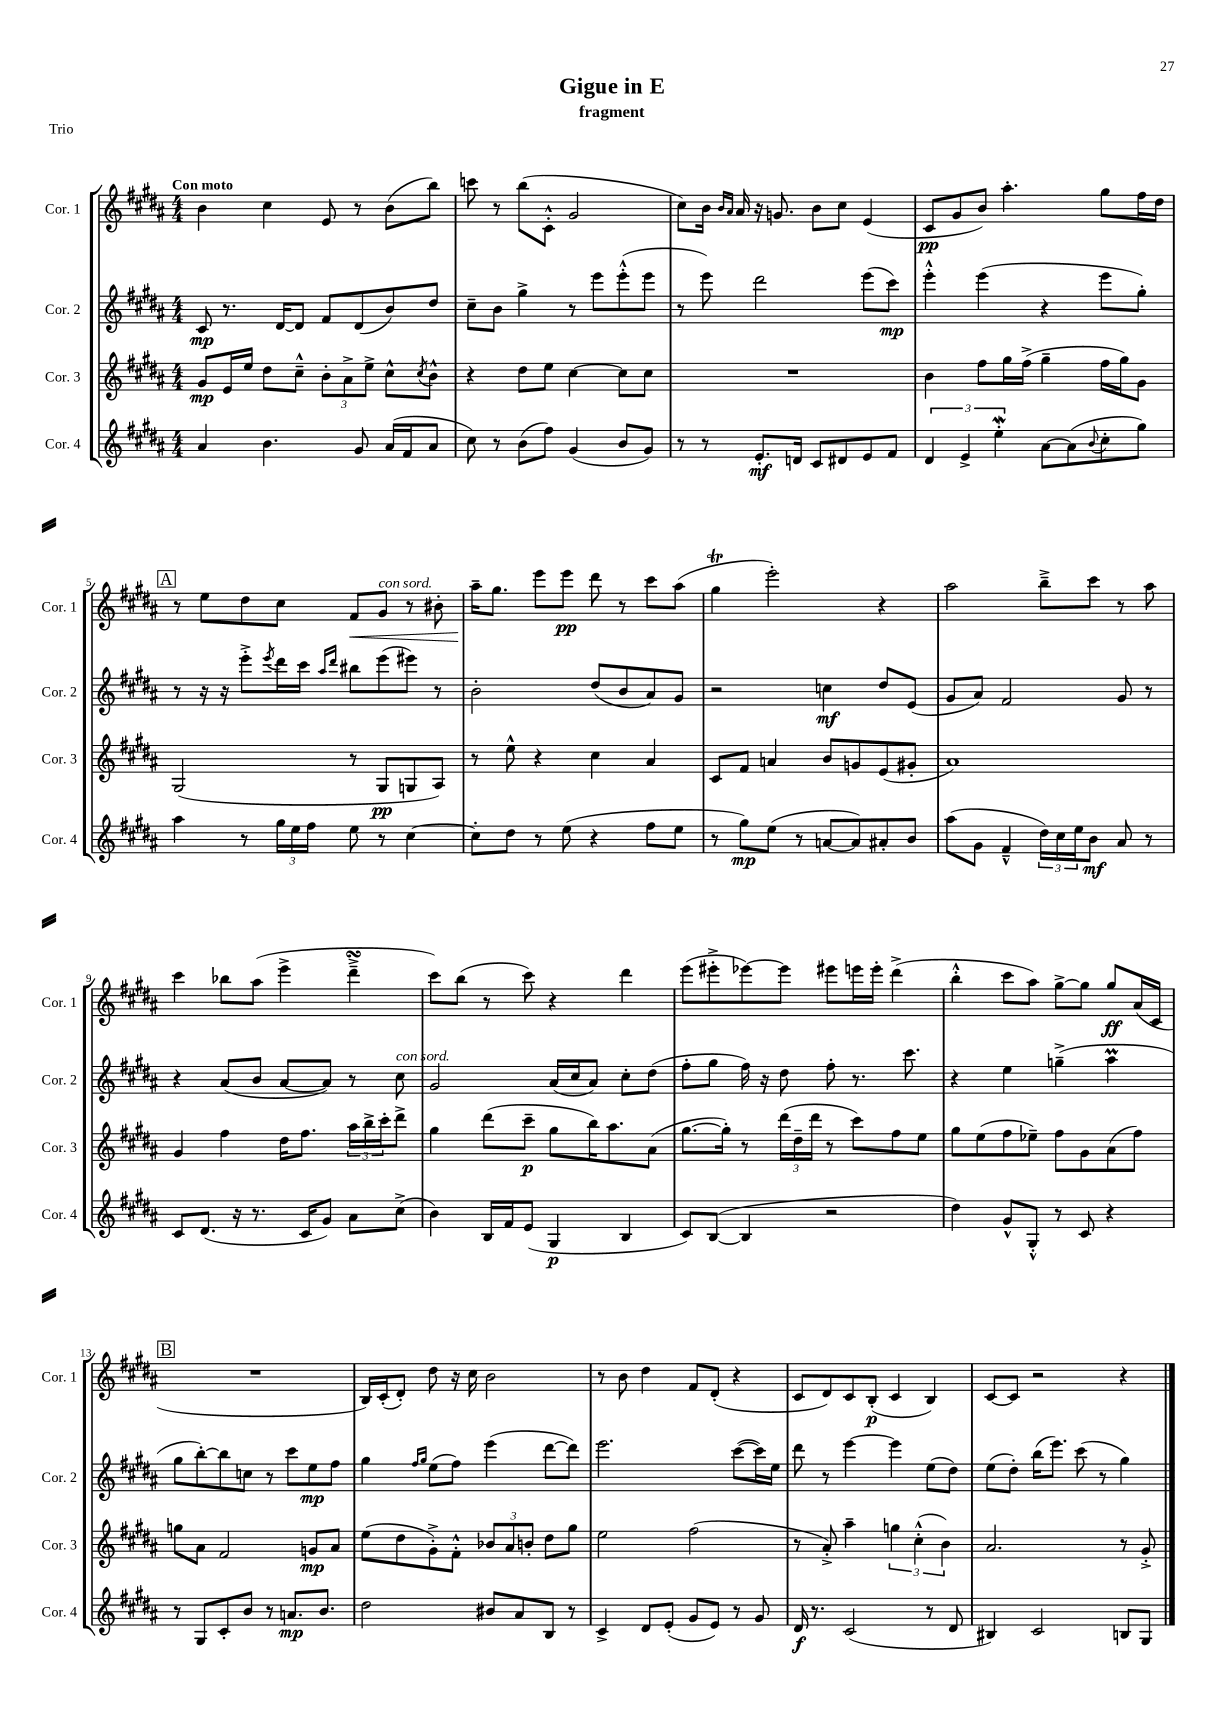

**kern	**dynam	**kern	**dynam	**kern	**dynam	**kern	**dynam
*part4	*part4	*part3	*part3	*part2	*part2	*part1	*part1
*staff4	*staff4	*staff3	*staff3	*staff2	*staff2	*staff1	*staff1
*I"Cor. 4	*	*I"Cor. 3	*	*I"Cor. 2	*	*I"Cor. 1	*
*I'Cor. 4	*	*I'Cor. 3	*	*I'Cor. 2	*	*I'Cor. 1	*
*clefG2	*	*clefG2	*	*clefG2	*	*clefG2	*
*k[f#c#g#d#a#]	*	*k[f#c#g#d#a#]	*	*k[f#c#g#d#a#]	*	*k[f#c#g#d#a#]	*
*M4/4	*	*M4/4	*	*M4/4	*	*M4/4	*
=1	=1	=1	=1	=1	=1	=1	=1
!	!	!	!	!	!	!LO:TX:a:B:t=Con moto	!
4a#/	.	8g#/L	mp	8c#/	mp	4b\	.
.	.	16e/L	.	8.r	.	.	.
.	.	16ee/JJ	.	.	.	.	.
4.b\	.	8dd#\L	.	.	.	4cc#\	.
.	.	.	.	[16d#/KL	.	.	.
.	.	8cc#~^^\J	.	8d#/J]	.	.	.
.	.	12b'\L	.	8f#/L	.	8e/	.
.	.	12a#^\	.	.	.	.	.
8g#/	.	.	.	(8d#/	.	8r	.
.	.	12ee^\J	.	.	.	.	.
(16a#/LL	.	8cc#^^\L	.	8b/)	.	(8b\L	.
16f#/J	.	.	.	.	.	.	.
.	.	8qcc#/	.	.	.	.	.
8a#/J	.	8b^^\J	.	8dd#/J	.	8bb\J)	.
=2	=2	=2	=2	=2	=2	=2	=2
8cc#\)	.	4r	.	8cc#~\L	.	8cccn\	.
8r	.	.	.	8b\J	.	8r	.
(8b\L	.	8dd#\L	.	4gg#^\	.	(8bb\L	.
8ff#\J)	.	8ee\J	.	.	.	8c#'^^\J	.
(4g#/	.	[4cc#\	.	8r	.	2g#/	.
.	.	.	.	8eee\L	.	.	.
8b/L	.	8cc#\L]	.	(8eee'^^\	.	.	.
8g#/J)	.	8cc#\J	.	8eee\J	.	.	.
=3	=3	=3	=3	=3	=3	=3	=3
8r	.	1r	.	8r	.	8cc#\L)	.
8r	.	.	.	8eee\)	.	16b\Jk	.
.	.	.	.	.	.	16qqb/LL	.
.	.	.	.	.	.	16qqa#/JJ	.
.	.	.	.	.	.	16a#/	.
8.e'/L	mf	.	.	2ddd#\	.	16r	.
.	.	.	.	.	.	8.gn/	.
16dn/Jk	.	.	.	.	.	.	.
8c#/L	.	.	.	.	.	8b\L	.
8d#X/	.	.	.	.	.	8cc#\J	.
8e/	.	.	.	(8eee\L	.	(4e/	.
8f#/J	.	.	.	8ccc#\J)	mp	.	.
=4	=4	=4	=4	=4	=4	=4	=4
6d#/	.	4b\	.	4eee'^^\	.	8c#/L	pp
.	.	.	.	.	.	8g#/	.
6e^/	.	.	.	.	.	.	.
.	.	8ff#\L	.	(4eee\	.	8b/J)	.
6eew'\	.	.	.	.	.	.	.
.	.	16gg#\L	.	.	.	4.aa#'\	.
.	.	(16ff#^\JJ	.	.	.	.	.
[8a#\L	.	4gg#~\	.	4r	.	.	.
(8a#\]	.	.	.	.	.	.	.
8qqb/	.	.	.	.	.	.	.
8cc#'\	.	16ff#\LL	.	8eee\L	.	8gg#\L	.
.	.	16gg#\J)	.	.	.	.	.
8gg#\J)	.	8g#\J	.	8gg#'\J)	.	16ff#\L	.
.	.	.	.	.	.	16dd#\JJ	.
!!LO:LB:g=z
!!LO:REH:place=s1:t=A
=5	=5	=5	=5	=5	=5	=5	=5
4aa#\	.	(2G#/	.	8r	.	8r	.
.	.	.	.	16r	.	8ee\L	.
.	.	.	.	16r	.	.	.
8r	.	.	.	8eee'^\L	.	8dd#\	.
.	.	.	.	8qeee/	.	.	.
24gg#\LL	.	.	.	16ddd#\L	.	8cc#\J	.
24ee\	.	.	.	.	.	.	.
.	.	.	.	16ccc#\JJ	.	.	.
24ff#\JJ	.	.	.	.	.	.	.
.	.	.	.	16qqaa#/LL	.	.	.
.	.	.	.	16qqddd#/JJ	.	.	.
!	!	!	!	!	!	!	!LO:HP:b
8ee\	.	8r	.	8bb#X\L	.	8f#/L	<
!	!	!	!	!	!	!LO:TX:a:i:t=con sord.	!
8r	.	8G#/L	pp	(8eee\	.	8g#/J	.
[4cc#\	.	8Gn/	.	8eee#X\J)	.	8r	.
.	.	8A#/J)	.	8r	.	8b#X'\	.
=6	=6	=6	=6	=6	=6	=6	=6
8cc#'\L]	.	8r	.	2b'\	.	16aa#~\KL	.
.	.	.	.	.	.	8.gg#\J	[
8dd#\J	.	8ee^^\	.	.	.	.	.
8r	.	4r	.	.	.	8eee\L	.
(8ee\	.	.	.	.	.	8eee\J	pp
4r	.	4cc#\	.	(8dd#/L	.	8ddd#\	.
.	.	.	.	8b/	.	8r	.
8ff#\L	.	4a#/	.	8a#/)	.	8ccc#\L	.
8ee\J	.	.	.	8g#/J	.	(8aa#\J	.
=7	=7	=7	=7	=7	=7	=7	=7
8r	.	8c#/L	.	2r	.	4gg#T\	.
8gg#\L)	mp	8f#/J	.	.	.	.	.
(8ee\J	.	4an/	.	.	.	2eee'\)	.
8r	.	.	.	.	.	.	.
[8an/L	.	8b/L	.	4ccn\	mf	.	.
8a/])	.	8gn/	.	.	.	.	.
8a#X'/	.	(8e/	.	8dd#/L	.	4r	.
8b/J	.	8g#X'/J	.	(8e/J	.	.	.
=8	=8	=8	=8	=8	=8	=8	=8
(8aa#\L	.	1a#)	.	8g#/L	.	2aa#\	.
8g#\J	.	.	.	8a#/J)	.	.	.
4f#~^^/	.	.	.	2f#/	.	.	.
24dd#\LL)	.	.	.	.	.	8bb~^\L	.
24cc#\	.	.	.	.	.	.	.
24ee\J	.	.	.	.	.	.	.
8b\J	mf	.	.	.	.	8ccc#\J	.
8a#/	.	.	.	8g#/	.	8r	.
8r	.	.	.	8r	.	8aa#\	.
!!LO:LB:g=z
=9	=9	=9	=9	=9	=9	=9	=9
8c#/L	.	4g#/	.	4r	.	4ccc#\	.
(8.d#/J	.	.	.	.	.	.	.
.	.	4ff#\	.	(8a#/L	.	8bb-X\L	.
16r	.	.	.	.	.	.	.
8.r	.	.	.	8b/J	.	(8aa#\J	.
.	.	16dd#\KL	.	[8a#/L	.	4eee^\	.
16c#/KL	.	8.ff#\J	.	.	.	.	.
8g#/J)	.	.	.	8a#/J])	.	.	.
8a#\L	.	24aa#\LL	.	8r	.	4ddd#sSsS~^\	.
.	.	24bb^\	.	.	.	.	.
.	.	24ccc#'\J	.	.	.	.	.
!	!	!	!	!LO:TX:a:i:t=con sord.	!	!	!
(8cc#^\J	.	8ddd#^\J	.	8cc#\	.	.	.
=10	=10	=10	=10	=10	=10	=10	=10
4b\)	.	4gg#\	.	2g#/	.	8ccc#\L)	.
.	.	.	.	.	.	(8bb\J	.
16B/LL	.	(8ddd#\L	.	.	.	8r	.
16f#/J	.	.	.	.	.	.	.
(8e/J	.	8ccc#~\J	p	.	.	8ccc#\)	.
4G#/	p	8gg#\L	.	(16a#/LL	.	4r	.
.	.	.	.	16cc#/J	.	.	.
.	.	16bb\K)	.	8a#/J)	.	.	.
.	.	8.aa#\	.	.	.	.	.
4B/	.	.	.	8cc#'\L	.	4ddd#\	.
.	.	(8a#\J	.	(8dd#\J	.	.	.
=11	=11	=11	=11	=11	=11	=11	=11
8c#/L)	.	[8.gg#\L	.	8ff#'\L	.	(8eee\L	.
([8B/J	.	.	.	8gg#\J	.	8eee#X'^\	.
.	.	16gg#'\Jk])	.	.	.	.	.
4B/]	.	8r	.	16ff#\)	.	[8eee-X\)	.
.	.	.	.	16r	.	.	.
.	.	(24ddd#\LL	.	8dd#\	.	8eee-\J]	.
.	.	24dd#~\	.	.	.	.	.
.	.	24ddd#\JJ	.	.	.	.	.
2r	.	8r	.	8ff#'\	.	8eee#X\L	.
.	.	8ccc#\L)	.	8.r	.	16eeen\L	.
.	.	.	.	.	.	16eee'\JJ	.
.	.	8ff#\	.	.	.	(4ddd#^\	.
.	.	.	.	8.ccc#\	.	.	.
.	.	8ee\J	.	.	.	.	.
=12	=12	=12	=12	=12	=12	=12	=12
4dd#\)	.	8gg#\L	.	4r	.	4bb'^^\	.
.	.	(8ee\	.	.	.	.	.
8g#^^/L	.	8ff#\	.	4ee\	.	8ccc#\L	.
8G#'^^/J	.	8ee-X~\J)	.	.	.	8aa#\J)	.
8r	.	8ff#\L	.	(4ggn~^\	.	[8gg#^\L	.
8c#/	.	8g#\	.	.	.	8gg#\J]	.
4r	.	(8a#\	.	4aa#m\	.	8gg#/L	ff
.	.	8ff#\J)	.	.	.	(16a#/L	.
.	.	.	.	.	.	16c#/JJ	.
!!LO:LB:g=z
!!LO:REH:place=s1:t=B
=13	=13	=13	=13	=13	=13	=13	=13
8r	.	8ggn\L	.	8gg#\L	.	1r	.
8G#/L	.	8a#\J	.	[8bb'\)	.	.	.
8c#'/	.	2f#/	.	8bb\]	.	.	.
8b/J	.	.	.	8ccn\J	.	.	.
8r	.	.	.	8r	.	.	.
8.an/L	mp	.	.	8ccc#\L	.	.	.
.	.	8gn/L	mp	8ee\	mp	.	.
8.b/J	.	.	.	.	.	.	.
.	.	8a#/J	.	8ff#\J	.	.	.
=14	=14	=14	=14	=14	=14	=14	=14
2dd#\	.	(8ee\L	.	4gg#\	.	16B/LL)	.
.	.	.	.	.	.	(16c#'/J	.
.	.	8dd#\	.	.	.	8d#'/J)	.
.	.	.	.	16qqff#/LL	.	.	.
.	.	.	.	16qqgg#/JJ	.	.	.
.	.	8g#'^\)	.	(8ee\L	.	8dd#\	.
.	.	8f#'^^\J	.	8ff#\J)	.	16r	.
.	.	.	.	.	.	16cc#\	.
8b#X/L	.	12b-X/L	.	(4eee\	.	2b\	.
.	.	12a#/	.	.	.	.	.
8a#/	.	.	.	.	.	.	.
.	.	12bn'/J	.	.	.	.	.
8B/J	.	8dd#\L	.	[8ddd#\L	.	.	.
8r	.	8gg#\J	.	8ddd#\J])	.	.	.
=15	=15	=15	=15	=15	=15	=15	=15
4c#^/	.	2ee\	.	2.eee\	.	8r	.
.	.	.	.	.	.	8b\	.
8d#/L	.	.	.	.	.	4dd#\	.
(8e'/J	.	.	.	.	.	.	.
8g#/L	.	(2ff#\	.	.	.	8f#/L	.
8e/J)	.	.	.	.	.	(8d#'/J	.
8r	.	.	.	([8ccc#\L	.	4r	.
8g#/	.	.	.	16ccc#\L])	.	.	.
.	.	.	.	16ee\JJ	.	.	.
=16	=16	=16	=16	=16	=16	=16	=16
16d#/	f	8r	.	8ddd#\	.	8c#/L	.
8.r	.	.	.	.	.	.	.
.	.	8a#'^/)	.	8r	.	8d#/)	.
(2c#/	.	4aa#~\	.	[4eee\	.	8c#/	.
.	.	.	.	.	.	(8B'/J	p
.	.	6ggn\	.	4eee\]	.	4c#/	.
.	.	(6cc#'^^\	.	.	.	.	.
8r	.	.	.	(8ee\L	.	4B/)	.
.	.	6b\)	.	.	.	.	.
8d#/	.	.	.	8dd#\J)	.	.	.
=17	=17	=17	=17	=17	=17	=17	=17
4B#X/)	.	2.a#/	.	(8ee\L	.	[8c#/L	.
.	.	.	.	8dd#'\J)	.	8c#/J]	.
2c#/	.	.	.	(16bb\KL	.	2r	.
.	.	.	.	8.eee\J)	.	.	.
.	.	.	.	(8ccc#\	.	.	.
.	.	.	.	8r	.	.	.
8Bn/L	.	8r	.	4gg#\)	.	4r	.
8G#/J	.	8g#'^/	.	.	.	.	.
==	==	==	==	==	==	==	==
*-	*-	*-	*-	*-	*-	*-	*-
